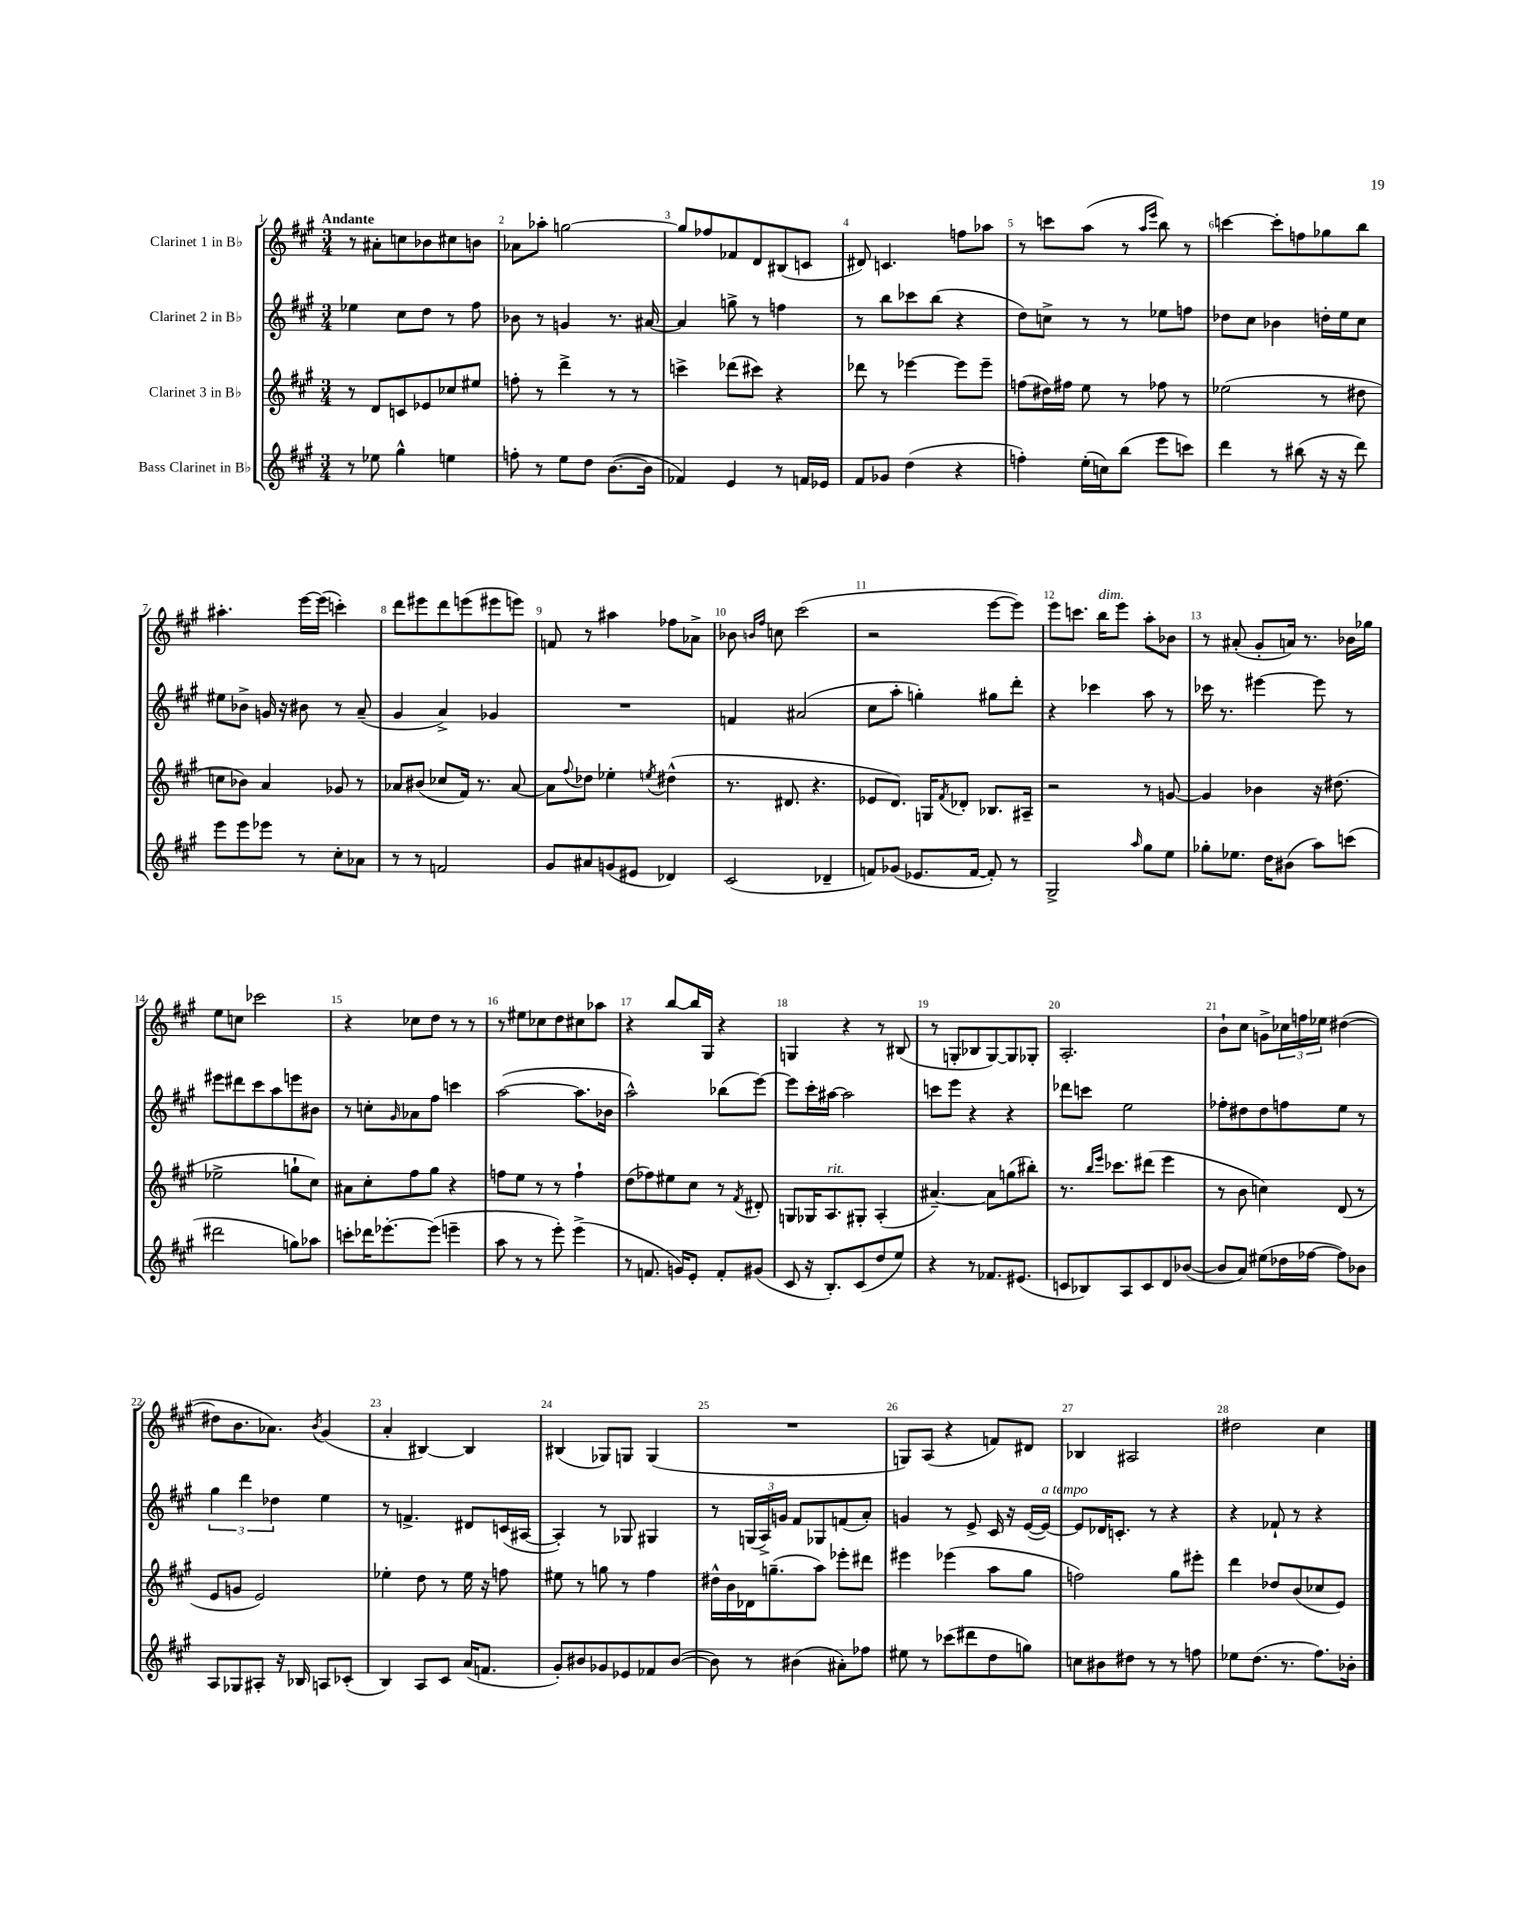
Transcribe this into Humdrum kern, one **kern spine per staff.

**kern	**kern	**kern	**kern
*staff4	*staff3	*staff2	*staff1
*clefG2	*clefG2	*clefG2	*clefG2
*k[f#c#g#]	*k[f#c#g#]	*k[f#c#g#]	*k[f#c#g#]
*M3/4	*M3/4	*M3/4	*M3/4
8r	8r	4ee-\	8r
8ee-\	8d/L	.	8a#'\L
4gg#^^\	8c/	8cc#\L	8cc\
.	8e-/	8dd\J	8b-\
4ee\	8cc-/	8r	8cc#\
.	8ee#/J	8ff#\	8b\J
=	=	=	=
8ff'\	8ff'\	8b-\	8a-\L
8r	8r	8r	8aa-'\J
8ee\L	4ddd^\	4g/	[2gg\
8dd\J	.	.	.
([8.b\L	8r	8.r	.
.	8r	.	.
16b\]Jk	.	[16a#/	.
=	=	=	=
4f-/)	4ccc^\	4a#/]	8gg/]L
.	.	.	8ff-/
4e/	(8ddd-\L	8gg^\	8f-/
.	8ccc#\J)	8r	8d/
8r	4r	4ff\	(8B#/
16f/LL	.	.	8c/J
16e-/JJ	.	.	.
=	=	=	=
8f#/L	8ddd-\	8r	8d#/)
8g-/J	8r	8bb\L	4.c/
(4dd\	[4eee-\	8ccc-\	.
.	.	(8bb\J	.
4r	8eee-\]L	4r	8ff\L
.	8eee-~\J	.	8aa-\J
=	=	=	=
4ff'\)	(8ff\L	8dd\L)	8r
.	16dd#\L)	8cc^\J	8ccc\L
.	16ff#\JJ	.	.
(16ee'\LL	8ee\	8r	(8aa\J
16cc\J)	.	.	.
(8bb\J	8r	8r	8r
.	.	.	16qqaa/LL
.	.	.	16qqeee/JJ
8eee\L	8ff-\	8ee-\L	8bb\)
8ccc\J)	8r	8ff\J	8r
=	=	=	=
4ddd\	(2ee-\	8dd-\L	[4ccc\
.	.	8cc#\J	.
8r	.	4b-\	8ccc'\]L
(8bb#\	.	.	8ff\
16r	8r	16dd'\LL	8gg-\
16r	.	16ee\J	.
8ddd\)	8dd#\	8cc#\J	8bb\J
=	=	=	=
8eee\L	8cc\L	8ee#\L	4.aa#'\
8eee\	8b-\J)	8b-^\J	.
8eee-\J	4a/	16g/	.
.	.	16r	.
8r	.	8b#\	[16eee\LL
.	.	.	(16eee\]JJ
8cc#'\L	8g-/	8r	4ccc'\)
8a-\J	8r	(8a~/	.
=	=	=	=
8r	8a-/L	4g#/	8ddd\L
8r	(8b#/J	.	8eee#\
2f/	8cc-/L	4a^/)	8ddd\
.	16f#/Jk)	.	(8eee\
.	8.r	.	.
.	.	4g-/	8eee#\
.	[8a-/	.	8eee\J)
=	=	=	=
8g#/L	8a-\]L	2.r	8f/
.	8qqff#/	.	.
8a#/	8dd-\J	.	8r
(8g/	4ee-'\	.	4aa#\
8e#/J	.	.	.
.	8qee/	.	.
4d-/)	(4dd#^^\	.	8ff-\L
.	.	.	8a-^\J
=	=	=	=
(2c#/	8.r	4f/	8b-\
.	.	.	16qqb/LL
.	.	.	16qqff#/JJ
.	.	.	8cc\
.	8.d#/	.	.
.	.	(2a#/	(2ccc#\
.	4.r	.	.
4d-~/	.	.	.
=	=	=	=
8f/L)	8e-/L	8cc#\L	2r
(8g-/J	8.d/J)	8aa'\J	.
8.e-/L	.	4gg'\)	.
.	16G/LK	.	.
.	8qf#/	.	.
.	8d-'/J	.	.
[16f/Jk	.	.	.
8f'/])	8.B-/L	8gg#\L	[8eee\L
8r	.	8ddd'\J	8eee\]J)
.	16A#~/Jk	.	.
=	=	=	=
2G#^/	2r	4r	8eee\L
.	.	.	8.ccc\J
.	.	4ccc-\	.
.	.	.	16bb\LK
.	.	.	8eee\J
16qqaa/	.	.	.
8gg#\L	8r	8aa\	8aa'\L
8ee\J	[8g/	8r	8b-\J
=	=	=	=
8gg-'\L	4g/]	16ccc-\	8r
.	.	8.r	.
8.ee-\J	.	.	(8a#'/
.	4b-\	[4eee#\	8g#'/L
16dd\LK	.	.	.
(8b#\J	.	.	16a/Jk)
.	.	.	8.r
8aa\L)	16r	8eee#\]	.
.	(8.dd#\	.	.
(8ccc\J	.	8r	16b-\LL
.	.	.	16gg-\JJ
=	=	=	=
2ddd#\	2ee-^\	8eee#\L	8ee\L
.	.	8ddd#\	8cc\J
.	.	8ccc#\	2ccc-\
.	.	8aa\	.
8gg\L)	8gg`\L	8eee\	.
8aa-\J	8cc#\J)	8b#\J	.
=	=	=	=
8ccc'\L	8a#\L	8r	4r
16ddd-\K	8cc#'\	8cc'\L	.
[8.eee-'\	.	.	.
.	.	16qqg#/	.
.	8ff#\	8a-\	8cc-\L
(8eee-\]J	8gg#\J	8ff#\J	8dd\J
4eee~\	4r	4ccc\	8r
.	.	.	8r
=	=	=	=
8aa\	8ff\L	([2aa\	8r
8r	8ee\J	.	8ee#\L
8r	8r	.	8cc-\
8eee'\)	8r	.	8dd\
(4eee^\	4ff`\	8.aa\]L	8cc#\
.	.	.	8aa-\J
.	.	16b-\Jk	.
=	=	=	=
8r	(8dd\L	2aa^^\)	4r
8.f/	8ff-\)	.	.
.	8ee#\	.	[8bb/L
16g/LK)	.	.	.
8e'/J	8cc#\J	.	16bb/]L
.	.	.	16G#/JJ
8f'/L	8r	(8bb-\L	4r
.	8qf#/	.	.
(8g#/J	8d#'/	[8eee\J)	.
=	=	=	=
8c#/	8G/L	8eee\]L	4G/
16r	16G-/K	16ccc#'\L	.
8.B'/L)	8.A/	[16aa#\JJ	.
.	.	2aa#\]	4r
(8c#/	8G#'/J	.	.
8dd/	(4A'/	.	8r
8ee/J)	.	.	(8B#/
=	=	=	=
4r	[4.a#~/)	8ccc\L	8r
.	.	8eee\J	8G'/L
8r	.	4r	8B-/
8.f-/L	8a#\]L	.	[8G/)
.	(8gg\	4r	8G/]
(8.e#/J	.	.	.
.	8bb#'\J)	.	8G-'/J
=	=	=	=
8c/L	8.r	8ddd-\L	2.A'/
8B-/)	.	8ccc\J	.
.	16qqbb/LL	.	.
.	16qqeee/JJ	.	.
.	8.ccc-\L	.	.
8A/	.	2ee\	.
8c/	(8ddd#\J	.	.
8d/	4eee\	.	.
([8b-/J	.	.	.
=	=	=	=
8b-/]L	8r	8ff-'\L	8b`\L
8a/J)	8b\	8dd#\	8cc#\J
(8ee#\L	4cc\)	8dd#\	8g^\L
16dd-\L	.	8ff\	24cc-\L
.	.	.	24ff\
[16ff-\JJ	.	.	.
.	.	.	24ee-\JJ
8ff-\]L)	(8d/	8ee\J	([4dd#\
8b-\J	8r	8r	.
=	=	=	=
8A/L	8e/L	6gg#\	8dd#\]L
8G-/	8g/J	.	8.b\
.	.	6ddd\	.
8A#'/J	2e/)	.	.
.	.	.	8.a-\J)
.	.	6dd-\	.
16r	.	.	.
16B-/	.	.	.
.	.	.	8qb/
8A/L	.	4ee\	(4g#/
(8c-'/J	.	.	.
=	=	=	=
4B/)	4ee-'\	8r	4a'/
.	.	4.f^/	.
8A/L	8dd\	.	[4B#/)
8c#/J	8r	.	.
(16a/LK	16ee-\	8d#/L	4B#/]
8.f/J	16r	.	.
.	8ff\	(16c/L	.
.	.	[16A#/JJ	.
=	=	=	=
8g#'/L)	8ee#\	4A#'/])	(4B#/
8b#/	8r	.	.
8g-/	8gg\	8r	8G-/L)
8e-/	8r	8G-/	8G/J
8f-/	4ff#\	4G#/	(4G/
([8b#/J	.	.	.
=	=	=	=
8b#\])	16dd#^^\LL	8r	2.r
.	16b\	.	.
8r	16d-\J	(24G/LL	.
.	.	24A^/)	.
.	(8.gg~\	.	.
.	.	24g/JJ	.
(4b#\	.	8f#/L	.
.	8aa\J)	8G-/	.
8a#'\L)	8eee-'\L	(8f/	.
8ff-\J	8ddd#\J	8a'/J)	.
=	=	=	=
8ee#\	4eee#\	4g/	8G/L)
8r	.	.	(8A/J
(8ccc-\L	(4eee-\	8r	4r
8ddd#\	.	8e^/	.
8dd\	8aa\L	16c#/	8f/L)
.	.	16r	.
8gg\J)	8gg#\J	([16e/LL	8d#/J
.	.	16e/_JJ)	.
=	=	=	=
8cc\L	2ff\)	8e/]L	4B-/
8b#\	.	16d-/K	.
.	.	8.c'/J	.
8dd#\J	.	.	2A#/
8r	.	8r	.
8r	8gg#\L	4r	.
8ff\	8eee#'\J	.	.
=	=	=	=
8ee-\L	4ddd\	4r	2dd#\
(8.dd\J	.	.	.
.	8dd-/L	8f-`/	.
8.r	.	.	.
.	(8b/	8r	.
8.ff#\L)	8cc-/	4r	4cc#\
.	8e/J)	.	.
16b-'\Jk	.	.	.
==	==	==	==
*-	*-	*-	*-
